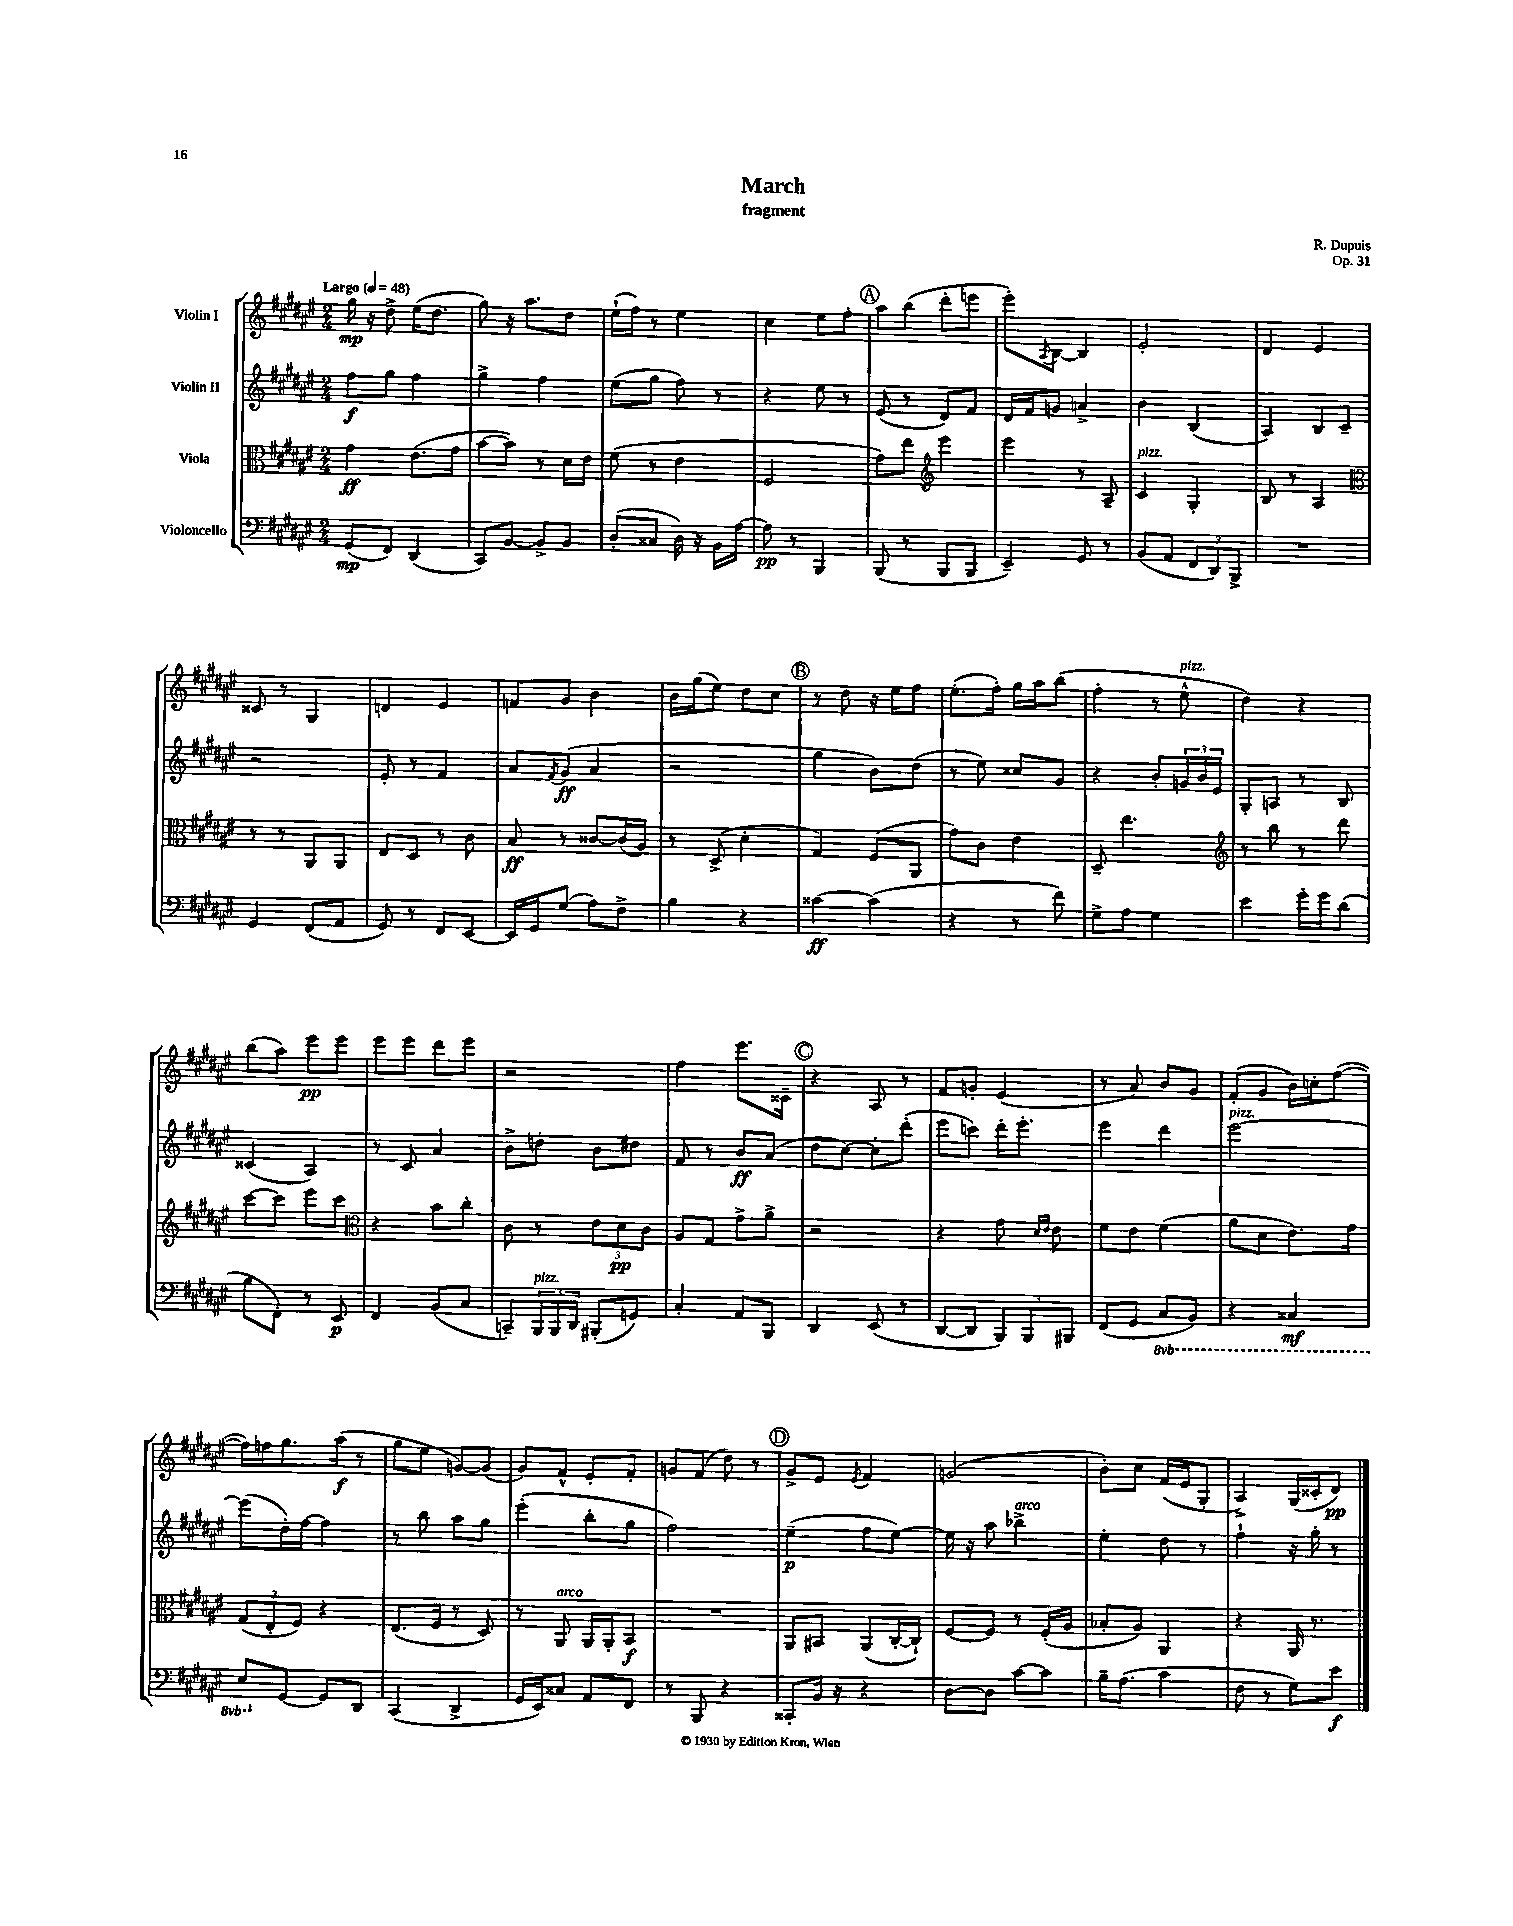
\header { title = "March" composer = "R. Dupuis" subtitle = "fragment" opus = "Op. 31" }
<<
\new StaffGroup <<
\new Staff = "s0" \with { instrumentName = "Violin I" } {
    \clef treble \key fis \major \numericTimeSignature \time 2/4 \tempo "Largo" 4 = 48
    gis''16\mp r16 dis''8-> eis''16( dis''8. |
    gis''8) r16 ais''8. dis''8 |
    eis''16-!( fis''16) r8 eis''4 |
    cis''4 eis''8 fis''8-. |
    \mark \markup { \circle "A" } ais''8 b''8( dis'''8-. e'''8 |
    eis'''8-.) \acciaccatura { ais8 } b8~ b4 |
    eis'2-. |
    dis'4 eis'4 |
    cisis'8 r8 gis4 |
    d'4 eis'4 |
    f'8 gis'8 b'4 |
    b'16 gis''16( eis''8) dis''8 cis''8 |
    \mark \markup { \circle "B" } r8 dis''8 r16 eis''16 fis''8 |
    eis''8.-.( fis''16-.) gis''16 ais''16 b''8( |
    fis''4-. r8 eis''8-^^\markup { \italic "pizz." } |
    dis''4) r4 |
    b''8( ais''8) eis'''8\pp eis'''8 |
    eis'''8 eis'''8 dis'''8 eis'''8 |
    r2 |
    fis''4 eis'''8. cisis'16-- |
    \mark \markup { \circle "C" } r4 ais8 r8 |
    fis'8 g'8-. eis'4( |
    r8 ais'8) b'8 gis'8 |
    fis'8-.( gis'8 b'16) c''16-. fis''8~( |
    fis''16) f''16 gis''8. ais''16\f( r8 |
    gis''8 eis''8 g'8~) g'8( |
    gis'8) fis'8-^ eis'8-. fis'8-. |
    g'8 fis'8( dis''8) r8 |
    \mark \markup { \circle "D" } gis'8-> eis'8 \acciaccatura { eis'8 } fis'4 |
    g'2( |
    b'8-.) cis''8 fis'16( eis'16 gis8-. |
    ais4->) gis16( cisis'16-. dis'8\pp) \bar "|." |
}
\new Staff = "s1" \with { instrumentName = "Violin II" } {
    \clef treble \key fis \major \numericTimeSignature \time 2/4
    fis''8\f gis''8 fis''4 |
    gis''4-> fis''4 |
    eis''8( gis''8 fis''8) r8 |
    r4 eis''8 r8 |
    \mark \markup { \circle "A" } eis'8( r8 dis'8) fis'8 |
    dis'16 fis'16 g'8 a'4-> |
    b'4 b4( |
    ais4) b8 cis'8-- |
    r2 |
    eis'8-. r8 fis'4 |
    ais'8 \acciaccatura { fis'8 } gis'8\ff( ais'4 |
    r2 |
    \mark \markup { \circle "B" } gis''4 b'8) dis''8( |
    r8 eis''8) cisis''8 gis'8 |
    r4 b'8-. \tuplet 3/2 { g'16 b'16 eis'16 } |
    gis8-. a8 r8 b8 |
    cisis'4( ais4) |
    r8 cis'8 ais'4 |
    b'8-> d''8-. b'8 dis''8 |
    fis'8 r8 b'8\ff ais'8( |
    \mark \markup { \circle "C" } dis''8 cis''8~) cis''8-. dis'''8-.( |
    eis'''8 c'''8) dis'''16-. eis'''8.-. |
    eis'''4 dis'''4 |
    eis'''2~^\markup { \italic "pizz." } |
    eis'''8( dis''16-.) fis''16~ fis''4 |
    r8 b''8 ais''8 gis''8 |
    eis'''4-.( b''8-. gis''8 |
    fis''2) |
    \mark \markup { \circle "D" } eis''4--\p( fis''8 eis''8~) |
    eis''16 r16 ais''8 bes''4->^\markup { \italic "arco" } |
    eis''4-. dis''8 r8 |
    fis''4-! r16 gis''16-. r8 \bar "|." |
}
\new Staff = "s2" \with { instrumentName = "Viola" } {
    \clef alto \key fis \major \numericTimeSignature \time 2/4
    gis'4\ff eis'8.( gis'16 |
    b'8~ b'8) r8 dis'16 eis'16 |
    fis'8( r8 eis'4 |
    fis2 |
    \mark \markup { \circle "A" } gis'8) eis''8 \clef treble eis'''4 |
    eis'''4 r8 ais8-- |
    cis'4^\markup { \italic "pizz." } gis4-. |
    b8 r8 ais4 |
    \clef alto r8 r8 ais,8 ais,8 |
    eis8 dis8 r8 cis'8 |
    b8\ff r8 cisis'8~ cisis'16( ais16) |
    r8 dis8->( dis'4-. |
    \mark \markup { \circle "B" } gis4) fis8( ais,8 |
    gis'8) cis'8 eis'4 |
    dis8-- eis''4. |
    \clef treble r8 b''8 r8 dis'''8 |
    cis'''8~ cis'''8 eis'''8 cis'''8 |
    \clef alto r4 b'8 cis''8-. |
    cis'8 r8 \tuplet 3/2 { eis'8 dis'8\pp cis'8 } |
    ais8 gis8 gis'8-> ais'8-> |
    \mark \markup { \circle "C" } r2 |
    r4 gis'8 \grace { dis'16 eis'16 } eis'8 |
    fis'8 eis'8 fis'4( |
    ais'8 dis'8 eis'8.) gis'16 |
    \tuplet 3/2 { gis8( eis8-. fis8) } r4 |
    eis8.( fis16 r8 dis8) |
    r8 ais,8^\markup { \italic "arco" } ais,16 ais,16-. b,8\f |
    R2 |
    \mark \markup { \circle "D" } ais,8 bis,8 ais,8( cis16~-. cis16-!) |
    fis8~ fis8 r8 fis16-.( ais16 |
    bes8-. ais8) ais,4 |
    r4 ais,16 r8. \bar "|." |
}
\new Staff = "s3" \with { instrumentName = "Violoncello" } {
    \clef bass \key fis \major \numericTimeSignature \time 2/4 \set Staff.ottavationMarkups = #ottavation-simple-ordinals
    gis,8\mp( fis,8) dis,4( |
    cis,8) b,8~ b,8-> b,8 |
    dis8-.( cisis8 dis16) r16 b,16 ais16~ |
    ais8\pp r8 b,,4 |
    \mark \markup { \circle "A" } b,,8( r8 b,,8 b,,8 |
    eis,4--) gis,8 r8 |
    b,8( ais,8 \tuplet 3/2 { fis,8 dis,8) b,,8-> } |
    R2 |
    gis,4 fis,8( ais,8 |
    gis,8) r8 fis,8 eis,8~ |
    eis,16 gis,16 gis8( ais8) fis8-> |
    b4 r4 |
    \mark \markup { \circle "B" } cisis'4~\ff cisis'4( |
    r4 r8 fis'8) |
    gis8-> ais8 gis4 |
    eis'4 gis'16-. gis'16 dis'8( |
    b8 fis,8-.) r8 eis,8\p |
    fis,4 b,8( cis8 |
    c,8--) \tuplet 3/2 { b,,16^\markup { \italic "pizz." } b,,16 dis,16 } bis,,8-.( g,8) |
    cis4-. ais,8 b,,8 |
    \mark \markup { \circle "C" } dis,4 eis,8( r8 |
    dis,8~ dis,8 \tuplet 3/2 { b,,8) b,,8 bis,,8 } |
    fis,8( gis,8 \ottava #-1 cis,8 b,,8) |
    r4 cisis,4\mf |
    eis,8 \ottava #0 gis,8~ gis,8 dis,8 |
    cis,4( dis,4-> |
    gis,16 eis,16) cisis8 ais,8 fis,8 |
    r8 b,,8 r4 |
    \mark \markup { \circle "D" } cisis,8-. b,16 r16 r4 |
    dis8~ dis8 cis'8~ cis'8 |
    b16-- ais8.( cis'4 |
    fis8 r8 gis8) eis'8\f \bar "|." |
}
>>
>>
\layout { \context { \Score \remove "Bar_number_engraver" } }
